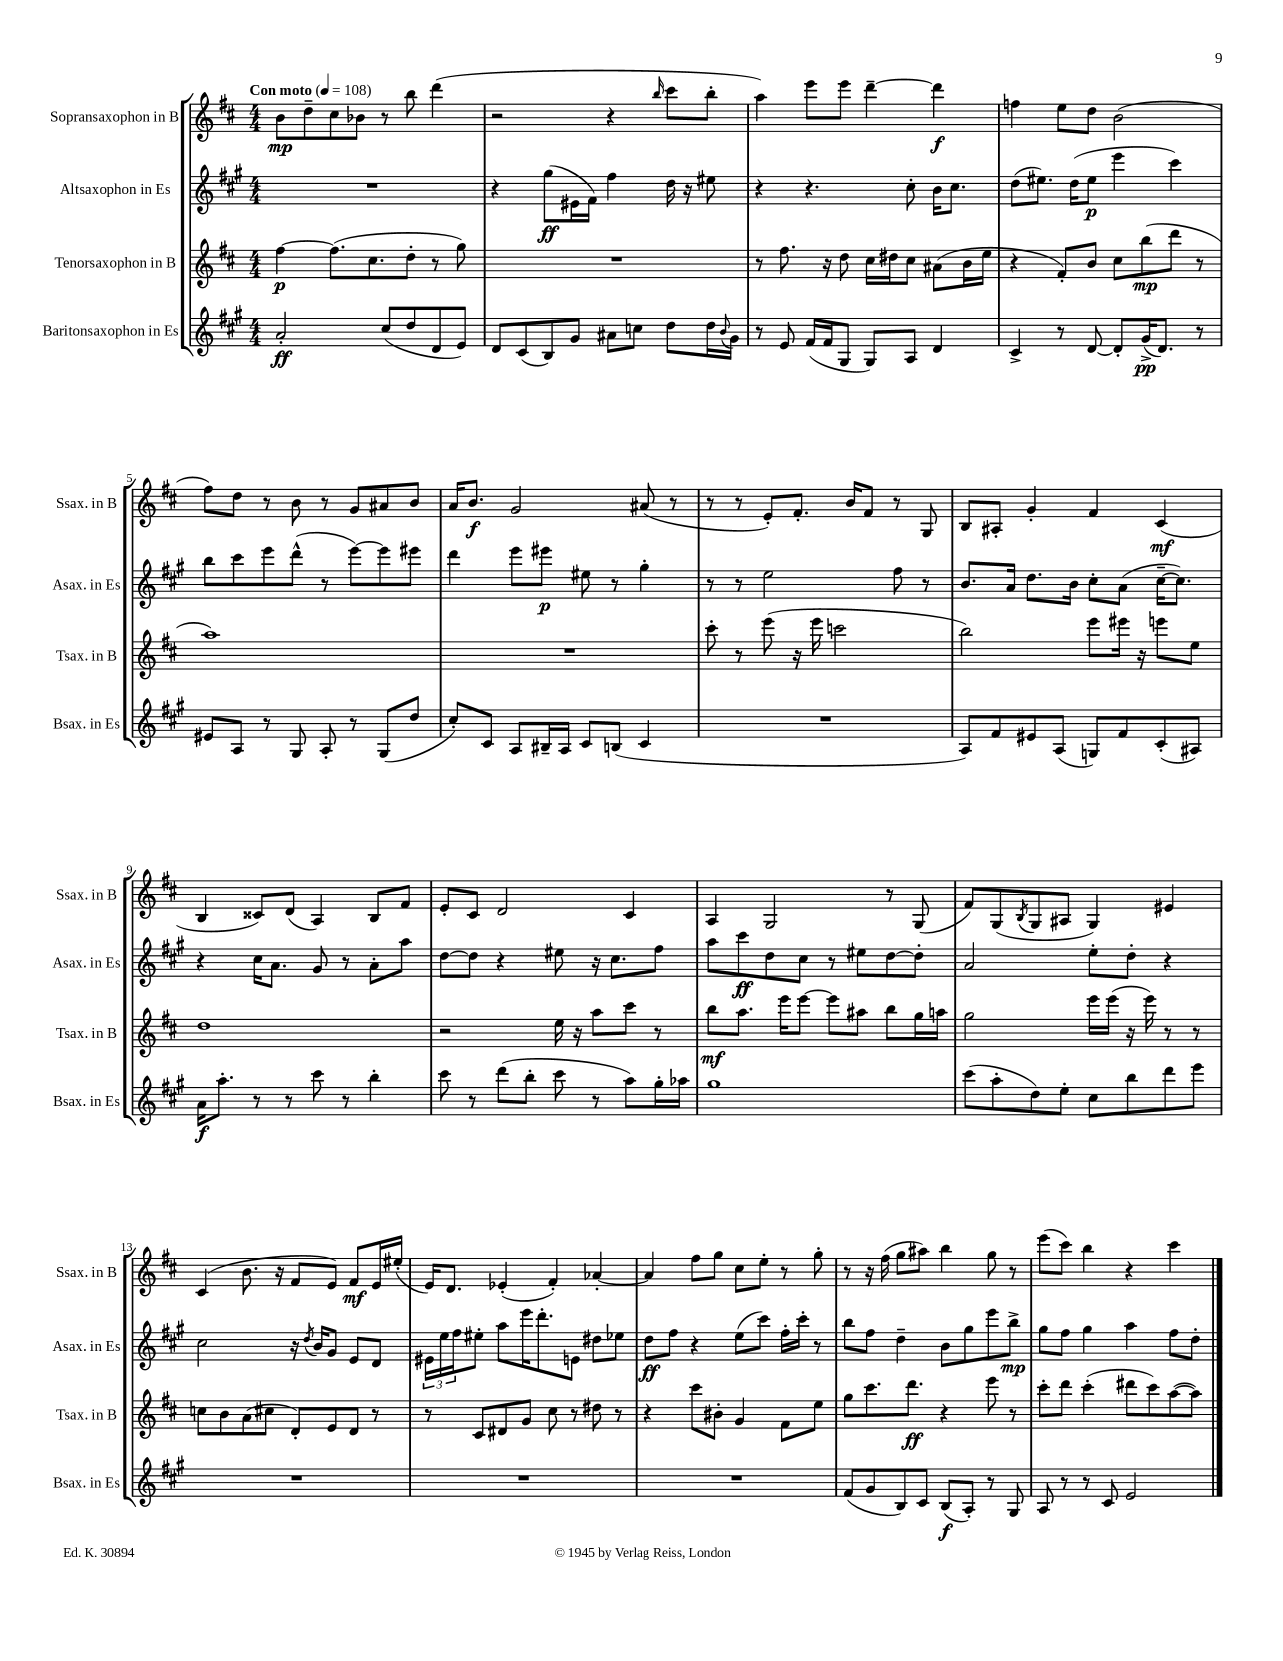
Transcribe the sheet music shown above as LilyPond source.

<<
\new StaffGroup <<
\new Staff = "s0" \with { instrumentName = "Sopransaxophon in B" shortInstrumentName = "Ssax. in B" } {
    \clef treble \key d \major \numericTimeSignature \time 4/4 \tempo "Con moto" 4 = 108
    b'8\mp d''8-- cis''8 bes'8 r8 b''8 d'''4( |
    r2 r4 \grace { b''16 } cis'''8 b''8-. |
    a''4) e'''8 e'''8 d'''4~-- d'''4\f |
    f''4 e''8 d''8 b'2( |
    fis''8) d''8 r8 b'8 r8 g'8 ais'8 b'8 |
    a'16 b'8.\f g'2 ais'8( r8 |
    r8 r8 e'8-.) fis'8.-. b'16 fis'8 r8 g8 |
    b8 ais8-. g'4-. fis'4 cis'4\mf( |
    b4 cisis'8) d'8( a4) b8 fis'8 |
    e'8-. cis'8 d'2 cis'4 |
    a4 g2 r8 g8( |
    fis'8) g8( \acciaccatura { b8 } g8 ais8 g4) eis'4 |
    cis'4( b'8. r16 fis'8 e'8) fis'8\mf e'16 eis''16-.( |
    e'16) d'8. ees'4-.( fis'4-.) aes'4~-. |
    aes'4 fis''8 g''8 cis''8 e''8-. r8 g''8-. |
    r8 r16 fis''16( g''8 ais''8) b''4 g''8 r8 |
    e'''8( cis'''8) b''4 r4 cis'''4 \bar "|." |
}
\new Staff = "s1" \with { instrumentName = "Altsaxophon in Es" shortInstrumentName = "Asax. in Es" } {
    \clef treble \key a \major \numericTimeSignature \time 4/4
    R1 |
    r4 gis''8\ff( eis'16 fis'16) fis''4 d''16 r16 eis''8 |
    r4 r4. cis''8-. b'16 cis''8. |
    d''8( eis''8.) d''16( eis''8\p e'''4 cis'''4) |
    b''8 cis'''8 e'''8 d'''8-^( r8 e'''8~) e'''8 eis'''8 |
    d'''4 e'''8 eis'''8\p eis''8 r8 gis''4-. |
    r8 r8 e''2 fis''8 r8 |
    b'8. a'16 d''8. b'16 cis''8-. a'8( cis''16~-- cis''8.) |
    r4 cis''16 a'8. gis'8 r8 a'8-. a''8 |
    d''8~ d''8 r4 eis''8 r16 cis''8. fis''8 |
    a''8 cis'''8\ff d''8 cis''8 r8 eis''8 d''8~ d''8-. |
    a'2 e''8-. d''8-. r4 |
    cis''2 r16 \acciaccatura { d''8 } b'16 gis'8 e'8 d'8 |
    \tuplet 3/2 { eis'16 e''16 fis''16 } eis''8-. a''8 e'''16 d'''8.-. e'8 dis''8 ees''8 |
    d''8\ff fis''8 r4 e''8( cis'''8) fis''16-. cis'''16-. r8 |
    b''8 fis''8 d''4-- b'8 gis''8 e'''8 b''8->\mp |
    gis''8 fis''8 gis''4 a''4 fis''8 d''8-. \bar "|." |
}
\new Staff = "s2" \with { instrumentName = "Tenorsaxophon in B" shortInstrumentName = "Tsax. in B" } {
    \clef treble \key d \major \numericTimeSignature \time 4/4
    fis''4~\p fis''8.( cis''8. d''8-. r8 g''8) |
    R1 |
    r8 fis''8. r16 d''8 cis''16 dis''16 cis''8 ais'8( b'16 e''16 |
    r4 fis'8-.) b'8 cis''8 b''8\mp( d'''8 r8 |
    a''1) |
    R1 |
    cis'''8-. r8 e'''8( r16 e'''16 c'''2 |
    b''2) e'''8 eis'''16 r16 e'''8 e''8 |
    d''1 |
    r2 e''16 r16 a''8 cis'''8 r8 |
    b''8\mf a''8. e'''16 e'''8~ e'''8 ais''8 b''8 g''16 a''16 |
    g''2 e'''16 e'''16( r16 e'''16) r8 r8 |
    c''8 b'8 a'8( cis''8 d'8-.) e'8 d'8 r8 |
    r8 cis'8 dis'8 g'8 cis''8 r8 dis''8 r8 |
    r4 cis'''8 bis'8-. g'4 fis'8 e''8 |
    g''8 cis'''8. d'''8.\ff r4 e'''8 r8 |
    cis'''8-. d'''8 cis'''4-.( dis'''8 cis'''8) a''8~( a''8) \bar "|." |
}
\new Staff = "s3" \with { instrumentName = "Baritonsaxophon in Es" shortInstrumentName = "Bsax. in Es" } {
    \clef treble \key a \major \numericTimeSignature \time 4/4
    a'2-.\ff cis''8( d''8 d'8 e'8) |
    d'8 cis'8( b8) gis'8 ais'8 c''8 d''8 d''16 \appoggiatura { b'8 } gis'16 |
    r8 e'8 fis'16( fis'16 gis8 gis8) a8 d'4 |
    cis'4-> r8 d'8~ d'8-. gis'16->\pp( d'8.) r8 |
    eis'8 a8 r8 gis8 a8-. r8 gis8( d''8 |
    cis''8-.) cis'8 a8 bis16-- a16 cis'8 b8( cis'4 |
    R1 |
    a8) fis'8 eis'8 a8( g8) fis'8 cis'8-.( ais8) |
    a'16\f a''8.-. r8 r8 cis'''8 r8 b''4-. |
    cis'''8 r8 d'''8( b''8-. cis'''8 r8 a''8) gis''16-. aes''16 |
    gis''1 |
    cis'''8( a''8-. d''8) e''8-. cis''8 b''8 d'''8 e'''8 |
    R1 |
    R1 |
    R1 |
    fis'8( gis'8 b8) cis'8 b8\f( a8-.) r8 gis8 |
    a8 r8 r8 cis'8 e'2 \bar "|." |
}
>>
>>
